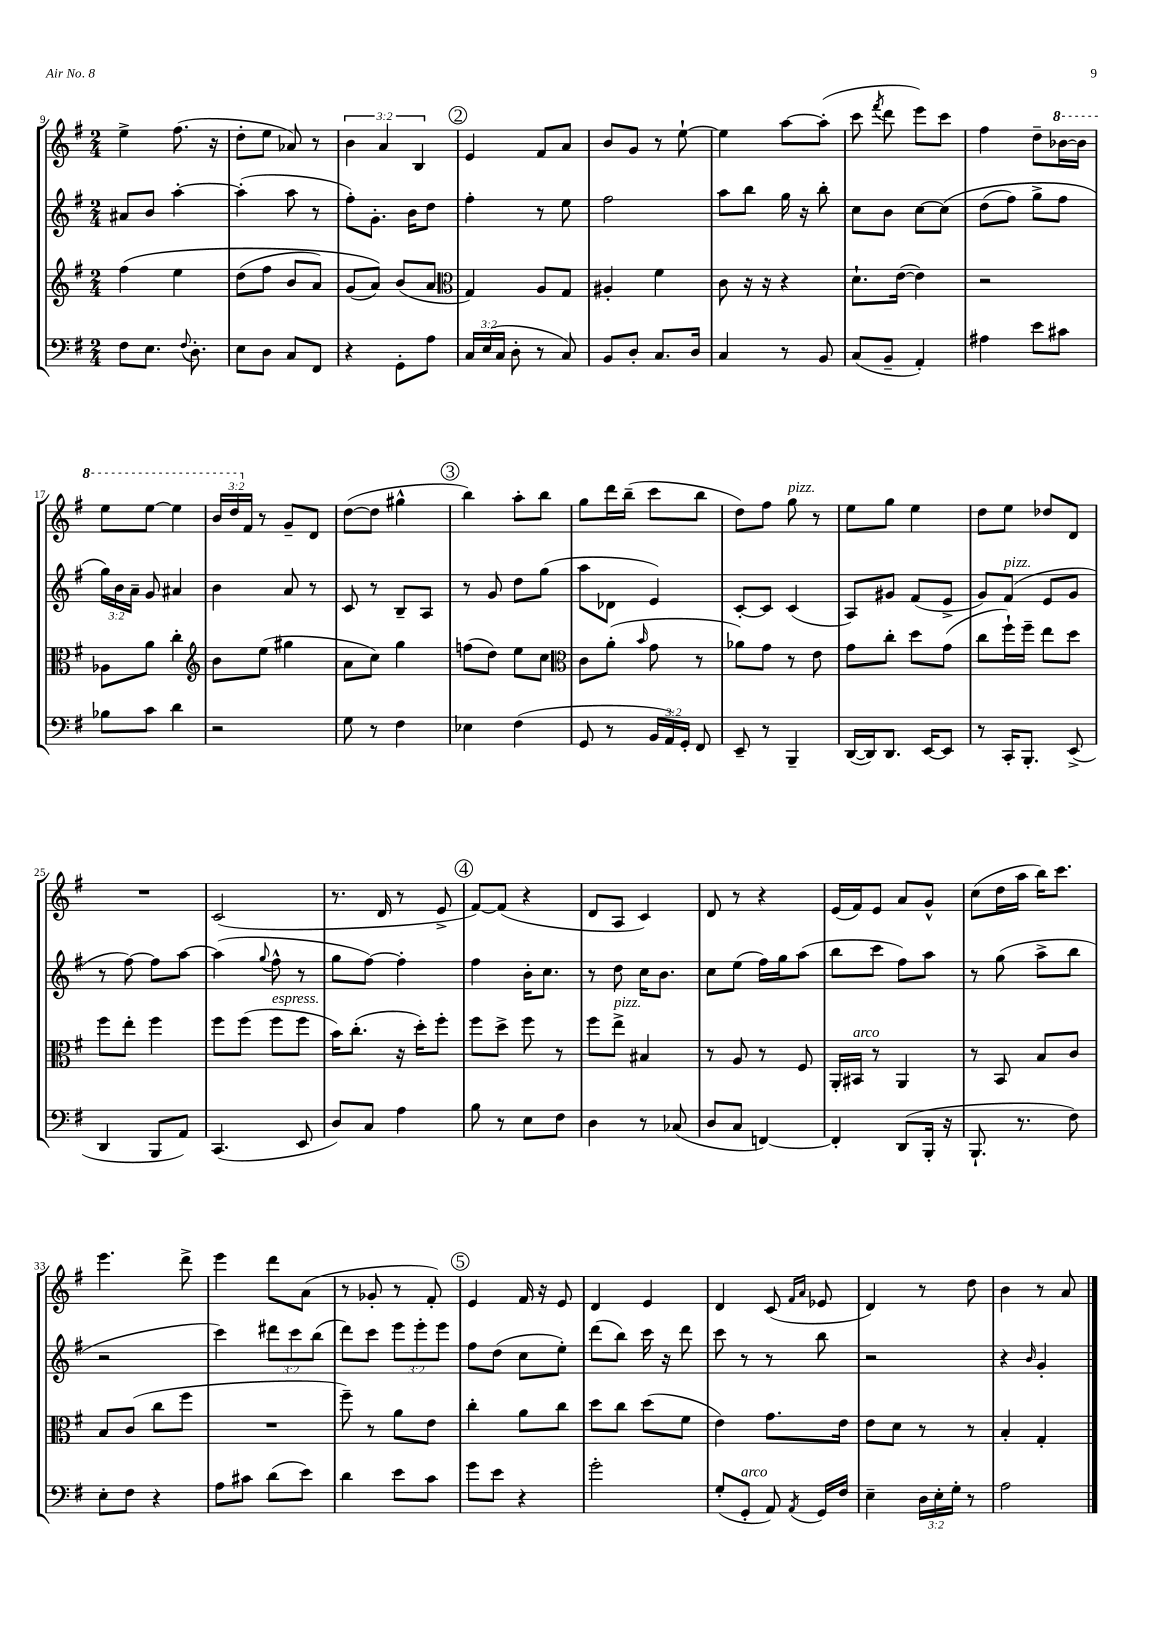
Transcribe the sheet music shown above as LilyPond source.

<<
\new StaffGroup <<
\new Staff = "s0" {
    \clef treble \key g \major \numericTimeSignature \time 2/4 \override Staff.TupletNumber.text = #tuplet-number::calc-fraction-text
    \autoBeamOff e''4-> fis''8.( r16 |
    d''8[-. e''8] aes'8) r8 |
    \tuplet 3/2 { b'4 a'4 b4 } |
    \mark \markup { \circle "2" } e'4 fis'8[ a'8] |
    b'8[ g'8] r8 e''8~-! |
    e''4 a''8[~ a''8]-.( |
    c'''8 \acciaccatura { fis'''8 } d'''8 e'''8[) c'''8] |
    fis''4 d''8[-- \ottava #1 bes''16~ bes''16] |
    e'''8[ e'''8]~ e'''4 |
    \tuplet 3/2 { b''16[ d'''16 \ottava #0 fis'16] } r8 g'8[-- d'8] |
    d''8[~( d''8] gis''4-^ |
    \mark \markup { \circle "3" } b''4) a''8[-. b''8] |
    g''8[ d'''16 b''16]--( c'''8[ b''8] |
    d''8[) fis''8] g''8^\markup { \italic "pizz." } r8 |
    e''8[ g''8] e''4 |
    d''8[ e''8] des''8[ d'8] |
    R2 |
    c'2( |
    r8. d'16 r8 e'8-> |
    \mark \markup { \circle "4" } fis'8[~) fis'8]( r4 |
    d'8[ a8] c'4) |
    d'8 r8 r4 |
    e'16[( fis'16) e'8] a'8[ g'8]-^ |
    c''8[( d''16 a''16] b''16[) c'''8.] |
    e'''4. d'''8-> |
    e'''4 d'''8[ a'8]( |
    r8 ges'8-. r8 fis'8-.) |
    \mark \markup { \circle "5" } e'4 fis'16 r16 e'8 |
    d'4 e'4 |
    d'4 c'8( \grace { fis'16[ a'16] } ees'8 |
    d'4) r8 d''8 |
    b'4 r8 a'8 \bar "|." |
}
\new Staff = "s1" {
    \clef treble \key g \major \numericTimeSignature \time 2/4 \override Staff.TupletNumber.text = #tuplet-number::calc-fraction-text
    \autoBeamOff ais'8[ b'8] a''4~-. |
    a''4-.( a''8 r8 |
    fis''8[-.) g'8.]-. b'16[ d''8] |
    \mark \markup { \circle "2" } fis''4-. r8 e''8 |
    fis''2 |
    a''8[ b''8] g''16 r16 b''8-. |
    c''8[ b'8] c''8[~ c''8]\( |
    d''8[( fis''8]) g''8[-> fis''8] |
    \tuplet 3/2 { g''16[\) b'16 a'16]-- } g'8 ais'4 |
    b'4 a'8 r8 |
    c'8 r8 b8[-- a8] |
    \mark \markup { \circle "3" } r8 g'8 d''8[ g''8]( |
    a''8[ des'8] e'4) |
    c'8[~-. c'8] c'4( |
    a8[) gis'8] fis'8[( e'8]-> |
    g'8[) fis'8]^\markup { \italic "pizz." }( e'8[ g'8] |
    r8 fis''8~) fis''8[ a''8]~ |
    a''4( \appoggiatura { g''8 } fis''8-^ r8 |
    g''8[ fis''8]~) fis''4-. |
    \mark \markup { \circle "4" } fis''4 b'16[-. c''8.] |
    r8 d''8 c''16[ b'8.] |
    c''8[ e''8]( fis''16[) g''16 a''8]( |
    b''8[ c'''8] fis''8[) a''8] |
    r8 g''8( a''8[-> b''8] |
    r2 |
    c'''4) \tuplet 3/2 { dis'''8[ c'''8 b''8]( } |
    d'''8[) c'''8] \tuplet 3/2 { e'''8[ e'''8-. e'''8] } |
    \mark \markup { \circle "5" } fis''8[ d''8]( c''8[ e''8]-.) |
    d'''8[( b''8]) c'''16 r16 d'''8 |
    c'''8 r8 r8 b''8 |
    r2 |
    r4 \grace { b'16 } g'4-. \bar "|." |
}
\new Staff = "s2" {
    \clef treble \key g \major \numericTimeSignature \time 2/4
    \autoBeamOff fis''4\( e''4 |
    d''8[( fis''8] b'8[ a'8]) |
    g'8[( a'8])\) b'8[( a'8] |
    \mark \markup { \circle "2" } \clef alto g4) a8[ g8] |
    ais4-. fis'4 |
    c'8 r16 r16 r4 |
    d'8.[-! e'16]~( e'4) |
    r2 |
    aes8[ a'8] c''4-. |
    \clef treble b'8[ e''8]( gis''4 |
    a'8[ c''8]) g''4 |
    \mark \markup { \circle "3" } f''8[( d''8]) e''8[ c''8] |
    \clef alto c'8[ a'8]-.( \grace { b'16 } g'8 r8 |
    aes'8[) g'8] r8 e'8 |
    g'8[ c''8]-. d''8[ g'8]( |
    c''8[ fis''16-!) fis''16]-- e''8[ d''8] |
    fis''8[ e''8]-. fis''4 |
    fis''8[ fis''8]( fis''8[^\markup { \italic "espress." } fis''8] |
    b'16[) c''8.]-.( r16 d''16[-.) fis''8]-. |
    \mark \markup { \circle "4" } fis''8[ d''8]-> fis''8 r8 |
    fis''8[ e''8]->^\markup { \italic "pizz." } bis4 |
    r8 a8 r8 fis8 |
    a,16[-. bis,16]^\markup { \italic "arco" } r8 a,4 |
    r8 b,8 b8[ c'8] |
    b8[ c'8]( c''8[ fis''8] |
    R2 |
    fis''8--) r8 a'8[ e'8] |
    \mark \markup { \circle "5" } c''4-. a'8[ c''8] |
    d''8[ c''8] d''8[( fis'8] |
    e'4) g'8.[ e'16] |
    e'8[ d'8] r8 r8 |
    b4-. g4-. \bar "|." |
}
\new Staff = "s3" {
    \clef bass \key g \major \numericTimeSignature \time 2/4 \override Staff.TupletNumber.text = #tuplet-number::calc-fraction-text
    \autoBeamOff fis8[ e8.] \appoggiatura { fis8 } d8.-. |
    e8[ d8] c8[ fis,8] |
    r4 g,8[-. a8] |
    \mark \markup { \circle "2" } \tuplet 3/2 { c16[ e16( c16] } d8-. r8 c8) |
    b,8[ d8]-. c8.[ d16] |
    c4 r8 b,8 |
    c8[( b,8]-- a,4-.) |
    ais4 e'8[ cis'8] |
    bes8[ c'8] d'4 |
    r2 |
    g8 r8 fis4 |
    \mark \markup { \circle "3" } ees4 fis4( |
    g,8 r8 \tuplet 3/2 { b,16[ a,16) g,16]-. } fis,8 |
    e,8-- r8 b,,4-- |
    d,16[~( d,16) d,8.] e,16[~ e,8] |
    r8 c,16[-. b,,8.]-. e,8->( |
    d,4 b,,8[ a,8]) |
    c,4.( e,8 |
    d8[) c8] a4 |
    \mark \markup { \circle "4" } b8 r8 e8[ fis8] |
    d4 r8 ces8( |
    d8[ c8] f,4~) |
    f,4-. d,8[( b,,16]-. r16 |
    b,,8.-! r8. fis8) |
    e8[-. fis8] r4 |
    a8[ cis'8] d'8[( e'8]) |
    d'4 e'8[ c'8] |
    \mark \markup { \circle "5" } g'8[ e'8] r4 |
    g'2-. |
    g8[-.( g,8]-.^\markup { \italic "arco" } a,8) \acciaccatura { a,8 } g,16[ fis16] |
    e4-- \tuplet 3/2 { d16[ e16-. g16]-. } r8 |
    a2 \bar "|." |
}
>>
>>
\layout { \context { \Score currentBarNumber = #9 } }
